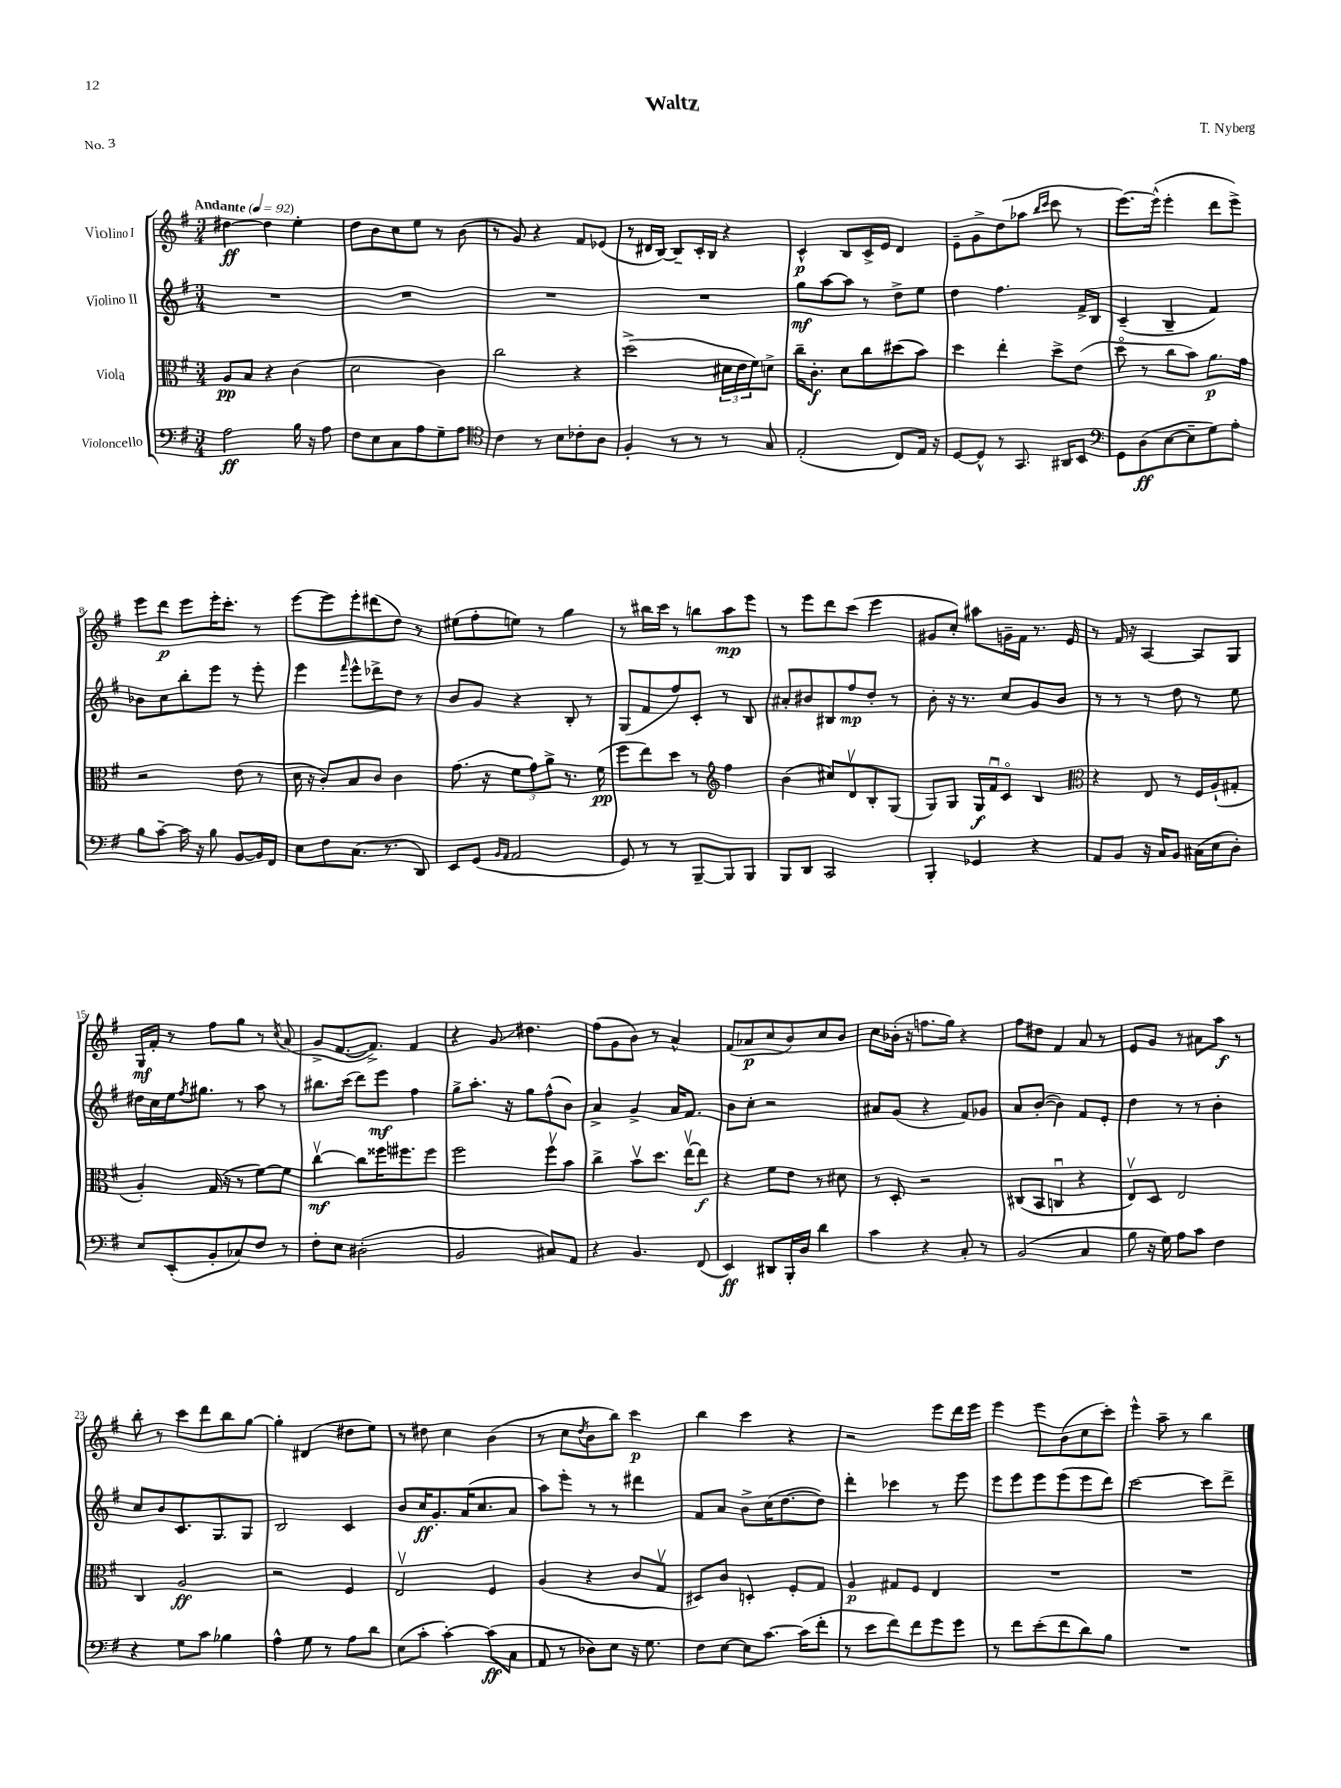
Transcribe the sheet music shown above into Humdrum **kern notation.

**kern	**kern	**kern	**kern
*staff4	*staff3	*staff2	*staff1
*clefF4	*clefC3	*clefG2	*clefG2
*k[f#]	*k[f#]	*k[f#]	*k[f#]
*M3/4	*M3/4	*M3/4	*M3/4
*MM92	*MM92	*MM92	*MM92
2A	8A	2.r	[4dd#
.	8B	.	.
.	4r	.	4dd#]
16B	(4c	.	4ee'
16r	.	.	.
8A	.	.	.
=	=	=	=
8F#	2d	2.r	8dd
8E	.	.	8b
8C	.	.	8cc
8A	.	.	8ee
8G~	4c)	.	8r
8A	.	.	(8b
=	=	=	=
*clefC4	*	*	*
4c	2cc	2.r	8r
.	.	.	8g)
8r	.	.	4r
8B	.	.	.
8c-'	4r	.	8f#
8A	.	.	(8e-
=	=	=	=
4F#'	(2dd^	2.r	8r
.	.	.	16d#
.	.	.	[16B)
8r	.	.	8B~]
8r	.	.	16c'
.	.	.	16B
8r	24d#	.	4r
.	24e	.	.
.	24f#)	.	.
8G	8d^	.	.
=	=	=	=
(2E'	16cc~	8gg	4c^^
.	8.c'	.	.
.	.	[8aa	.
.	8d	8aa]	8B
.	8cc	8r	16c^
.	.	.	16e
8C)	(8dd#	8dd^	4d
16E	8b)	8ee	.
16r	.	.	.
=	=	=	=
[8D	4dd	4dd	8e~
8D^^]	.	.	8g^
8r	4ee'	4.ff#	(8dd
8.GG	.	.	8aa-
.	.	.	16qqbb
.	.	.	16qqccc
.	8dd^	.	8ccc
16AA#	.	.	.
8BB	(8e	16f#^	8r
.	.	16B	.
=	=	=	=
*clefF4	*	*	*
8GG	8ddo	(4c~	[8.eee)
(8D	8r	.	.
.	.	.	(16eee^^]
[8E	8cc	4B~	4eee'
8E~]	8b)	.	.
8G)	8.a	4f#)	8ddd
8A'	.	.	8eee^)
.	16g	.	.
=	=	=	=
8B	2r	8b-	8eee
[8c~	.	8cc	8ddd
16c]	.	8bb'	8eee
16r	.	.	.
8B	.	8eee	16eee'
.	.	.	8.ccc'
[8BB	(8e	8r	.
16BB]	8r	8eee'	8r
16FF#	.	.	.
=	=	=	=
8E	16d	4eee	[8eee
.	16r	.	.
8F#	8c')	.	8eee]
.	.	16qqfff#	.
(8.C	8B	8eee^^	8eee'
.	8c	8ddd-^	(8ddd#
8.r	.	.	.
.	4c	8dd	8dd)
8DD)	.	8r	8r
=	=	=	=
8EE	(8.g	8b	(8ee#
(8GG	.	8g	8ff#'
.	16r	.	.
16qqBB	.	.	.
16qqAA	.	.	.
2AA	12f#	4r	8ee)
.	12g)	.	.
.	.	.	8r
.	12a^	.	.
.	8.r	8B'	4gg
.	.	8r	.
.	(16f#	.	.
=	=	=	=
8GG)	8ff#	(8G	8r
8r	8ee)	8f#	16bb#
.	.	.	16ccc
8r	8dd	8ff#)	8r
[8BBB~	8r	8c'	8bb
*	*clefG2	*	*
8BBB]	4ff#	8r	8aa
8BBB	.	8B	8eee
=	=	=	=
8BBB	(4b	8a#'	8r
8DD	.	8b#	8eee
2CC	8cc#)	8B#	8ddd
.	8dv	8ff#	(8ccc
.	8B'	8dd'	4eee
.	(8G	8r	.
=	=	=	=
4BBB'	8G)	8b'	8g#
.	8G	16r	8cc')
.	.	8.r	.
4GG-	16G	.	8aa#
.	16f#u	.	.
.	8co	8cc	16g~
.	.	.	16f#
4r	4B	8g	8.r
.	.	8b	.
.	.	.	16e
=	=	=	=
*	*clefC3	*	*
8AA	4r	8r	8r
8BB	.	8r	16f#
.	.	.	16r
16r	8E	8r	[4A
16C	.	.	.
8BB	8r	8dd	.
(16C#	16F#	8r	8A]
16E	(16A`	.	.
8D')	8G#'	8ee	8G
=	=	=	=
8E	4A')	16dd#	16G
.	.	16cc	16f#'
(8EE'	.	16ee	8r
.	.	8qff#	.
.	.	8.gg#	.
8BB'	(16G	.	8ff#
.	16r	.	.
8C-)	8r	8r	8gg
8F#	[8f#)	8aa	8r
.	.	.	8qcc
8r	8f#]	8r	(8a
=	=	=	=
8F#'	[4ccv	8.bb#	8g^
8E	.	.	[8.f#
.	.	(16ccc	.
(2D#'	8cc]	8ddd)	.
.	.	.	8.f#^])
.	16ff##	8eee	.
.	8.ff#	.	.
.	.	4ff#	4f#
.	8ff#	.	.
=	=	=	=
2BB	2ff#	8gg^	4r
.	.	8.aa'	.
.	.	.	8g
.	.	16r	.
.	.	8gg	4.dd#
8C#)	8ff#v	(8ff#^^	.
8AA	8b	8b)	.
=	=	=	=
4r	4cc^	4a^	(8ff#
.	.	.	8g
4.BB	8bv	4g^	8b)
.	8.dd	.	8r
.	.	16a	4a^^
.	[16eev	8.f#	.
(8FF#	8ee]	.	.
=	=	=	=
4EE)	4r	8b	(8f#
.	.	8cc'	8a-
8DD#	8f#	2r	8cc
16BBB'	8e	.	8b)
16D	.	.	.
4d	8r	.	8cc
.	8d#	.	8b
=	=	=	=
4c	8r	8a#	8cc
.	8D'	(8g	(16b-'
.	.	.	16r
4r	2r	4r	8.ff
.	.	.	16gg)
8C'	.	8f#)	4r
8r	.	8g-	.
=	=	=	=
(2BB	(8C#	8a	8ff#
.	8BB	([8b'	8dd#
.	4Cu	4b])	4f#
4C	4r	8f#	8a
.	.	8e'	8r
=	=	=	=
8B	8Ev)	4dd	8e
16r	8D	.	8g
16G)	.	.	.
8A	2E	8r	8r
8c	.	8r	8a#
4F#	.	4b'	8aa
.	.	.	8r
=	=	=	=
4r	4C	8cc	8bb'
.	.	8b	8r
8G	2A	8.c	8ccc
8c	.	.	8ddd
.	.	8.G	.
4B-	.	.	8bb
.	.	8G	[8gg
=	=	=	=
4A^^	2r	2B	4gg']
8G	.	.	(4d#
8r	.	.	.
8A	4F#	4c	8dd#
8d	.	.	8ee)
=	=	=	=
(8E	2Ev	8b	8r
8c'	.	16cc	8dd#
.	.	8.g'	.
[4c')	.	.	4cc
.	.	(16a	.
.	.	8.cc	.
(8c]	4F#	.	(4b
8C	.	8a	.
=	=	=	=
8AA	(4A	8aa)	8r
8r	.	8eee'	8cc
.	.	.	8qdd
8D-)	4r	8r	8b
8E	.	8r	8bb)
16r	8c	4ddd#	4ccc
8.G	.	.	.
.	8Gv	.	.
=	=	=	=
8F#	8D#)	8f#	4bb
[8E	8c	8a	.
8E]	4D'	8b^	4ccc
[8.c	.	(16cc	.
.	.	[8.dd	.
.	8F#'	.	4r
(16c]	.	.	.
8f#'	8G	8dd])	.
=	=	=	=
8r	4A	4ddd'	2r
8e	.	.	.
8f#)	8G#	4ccc-	.
8f#	8F#	.	.
8g	4E	8r	8eee
8g	.	8eee	16ddd
.	.	.	16eee
=	=	=	=
8r	2.r	8eee	4eee
8f#	.	8eee	.
(8e'	.	8eee	8eee
8f#	.	(8eee	(8b
8d)	.	8eee	8cc
8B	.	8ddd)	8ccc')
=	=	=	=
2.r	2.r	[2ccc	4eee^^
.	.	.	8aa~
.	.	.	8r
.	.	8ccc]	4bb
.	.	8ddd^	.
==	==	==	==
*-	*-	*-	*-
